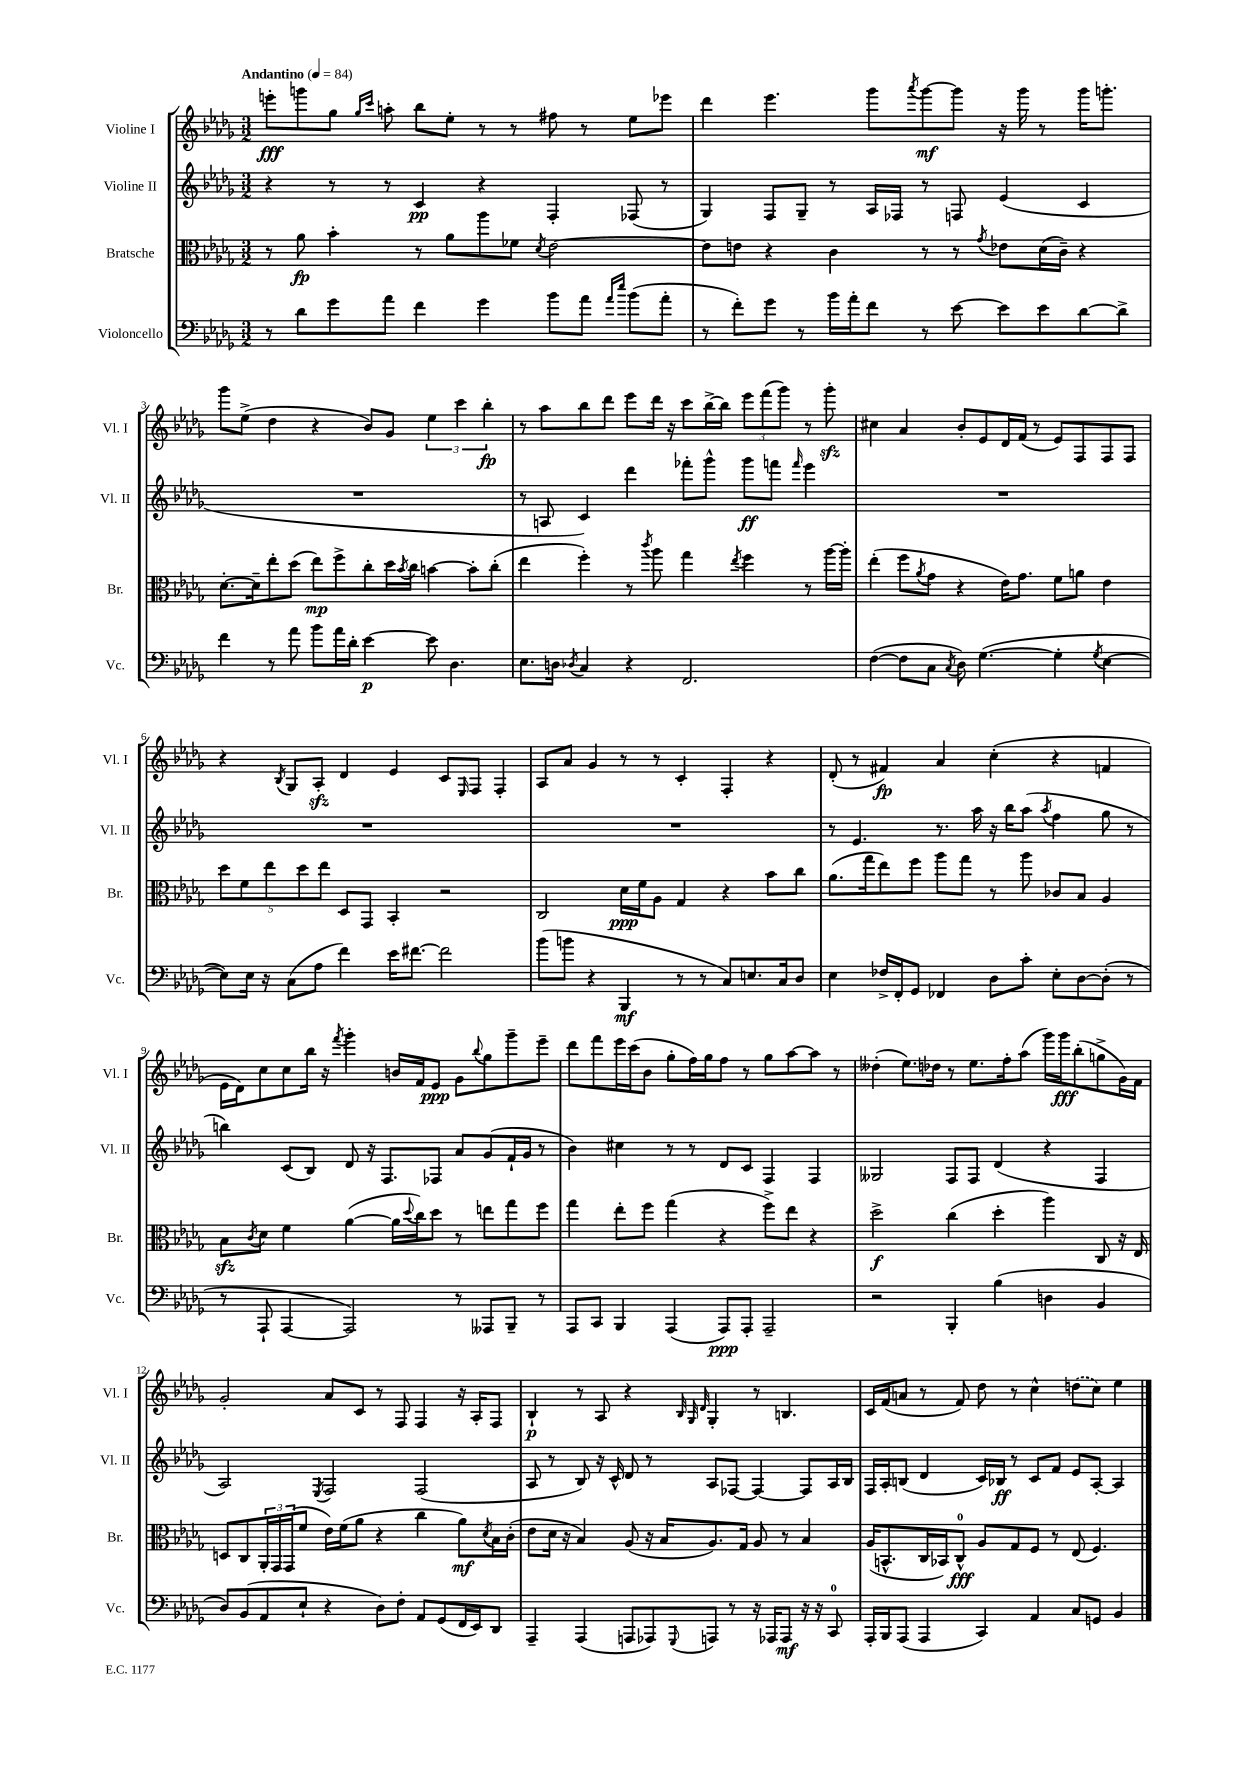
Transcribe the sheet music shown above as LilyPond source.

<<
\new StaffGroup <<
\new Staff = "s0" \with { instrumentName = "Violine I" shortInstrumentName = "Vl. I" } {
    \clef treble \key des \major \numericTimeSignature \time 3/2 \tempo "Andantino" 4 = 84
    e'''8-.\fff g'''8 ges''8 \grace { ges''16 c'''16 } a''8-. bes''8 ees''8-. r8 r8 fis''8 r8 ees''8 ees'''8 |
    des'''4 ees'''4. ges'''8 \acciaccatura { aes'''8 } ges'''8~\mf ges'''8 r16 ges'''16 r8 ges'''16 g'''8.-. |
    ges'''8 ees''8->( des''4 r4 bes'8) ges'8 \tuplet 3/2 { ees''4 c'''4 bes''4-.\fp } |
    r8 aes''8 bes''8 des'''8 ees'''8 des'''16 r16 c'''8 bes''16~-> bes''16 \tuplet 3/2 { ees'''8 f'''8( ges'''8) } r8 ges'''8-.\sfz |
    cis''4 aes'4 bes'8-. ees'8 des'16 f'16( r8 ees'8) f8 f8 f8 |
    r4 \acciaccatura { bes8 } ges8 aes8-.\sfz des'4 ees'4 c'8 \grace { ees16 } f8 f4-. |
    aes8 aes'8 ges'4 r8 r8 c'4-. f4-. r4 |
    des'8-.( r8 fis'4\fp) aes'4 c''4-.( r4 f'4 |
    ees'16 des'16) c''8 c''8 bes''16 r16 \acciaccatura { f'''8 } ges'''4-. b'16 f'16 ees'8\ppp ges'8 \appoggiatura { bes''8 } ges''8 ges'''8-- ees'''8-- |
    des'''8 f'''8 ees'''16 c'''16( bes'8 ges''8-. f''16) ges''16 f''8 r8 ges''8 aes''8~ aes''8 r8 |
    deses''4-.( ees''8.) des''16 r8 ees''8. f''16-. aes''8( ges'''16) ges'''16\fff bes''8-.( g''8-> ges'16) f'16 |
    ges'2-. aes'8 c'8 r8 f8 f4 r16 aes16-. f8 |
    bes4-!\p r8 aes8 r4 \grace { bes32 ges32 des'32 } ges4-. r8 b4. |
    c'16 f'16( a'8 r8 f'8) des''8 r8 c''4-^ \once \slurDashed d''8( c''8) ees''4 \bar "|." |
}
\new Staff = "s1" \with { instrumentName = "Violine II" shortInstrumentName = "Vl. II" } {
    \clef treble \key des \major \numericTimeSignature \time 3/2
    r4 r8 r8 c'4\pp r4 f4-. fes8( r8 |
    ges4) f8 ges8-- r8 aes16 fes16 r8 f8 ees'4( c'4 |
    R1. |
    r8 a8 c'4) des'''4 fes'''8-. ges'''8-^ ges'''8\ff f'''8 \grace { f'''16 } ees'''4 |
    R1. |
    R1. |
    R1. |
    r8 ees'4. r8. aes''16 r16 bes''16 aes''8( \acciaccatura { aes''8 } f''4 ges''8 r8 |
    b''4) c'8( bes8) des'8 r16 f8. fes8 aes'8 ges'8( f'16-! ges'16 r8 |
    bes'4) cis''4 r8 r8 des'8 c'8 f4 f4 |
    geses2 f8 f8 des'4( r4 f4 |
    aes2) \acciaccatura { ees8 } f2 f2( |
    aes8 r8 bes8) r16 c'16-^ des'8 r8 aes8 fes8~ fes4~ fes8 aes16 bes16 |
    f16 aes16-. b8( des'4 c'16) bes16\ff r8 c'8 f'8 ees'8 aes8~-. aes4 \bar "|." |
}
\new Staff = "s2" \with { instrumentName = "Bratsche" shortInstrumentName = "Br." } {
    \clef alto \key des \major \numericTimeSignature \time 3/2
    r8 aes'8\fp bes'4-. r8 aes'8 aes''8 fes'8 \acciaccatura { des'8 } ees'2~ |
    ees'8 e'8 r4 c'4 r8 r8 \acciaccatura { ges'8 } ees'8 des'16( c'16--) r4 |
    des'8.~-. des'16-- ees''8-. des''8( ees''8\mp) f''8-> c''8-. des''16 \acciaccatura { bes'8 } c''16 b'4~ b'8-. c''8-.( |
    ees''4 f''4-.) r8 \acciaccatura { c'''8 } aes''8 ges''4 \acciaccatura { ees''8 } f''4 r8 aes''16~ aes''16-. |
    ees''4-.( f''8 \acciaccatura { aes'8 } ges'8 r4 ees'16) ges'8. f'8 a'8 ees'4 |
    \tuplet 5/4 { des''8 f'8 ees''8 des''8 ees''8 } des8 ges,8 bes,4-. r2 |
    c2 des'16\ppp f'16 aes8 ges4 r4 bes'8 c''8 |
    aes'8.( ges''16 ees''8) f''8 aes''8 ges''8 r8 aes''8 ces'8 bes8 aes4 |
    bes8\sfz \acciaccatura { c'8 } des'8 f'4 aes'4~( aes'16 \appoggiatura { des''8 } c''16) des''8 r8 e''8 ges''8 f''8 |
    ges''4 ees''8-. f''8 ges''4( r4 f''8->) ees''8 r4 |
    des''2->\f c''4( des''4-. aes''4) c8 r16 ees16 |
    d8 c8 \tuplet 3/2 { aes,16-. ges,16 ges,16( } f'8 ees'16) f'16( aes'8 r4 c''4 aes'8\mf) \acciaccatura { des'8 } bes16 c'16-.( |
    ees'8 des'16 r16 bes4) aes8( r16 bes16 aes8.) ges16 aes8 r8 bes4 |
    aes16( b,8.-^ c16 bes,16) c8-0-^\fff aes8 ges8 f8 r8 ees8( f4.) \bar "|." |
}
\new Staff = "s3" \with { instrumentName = "Violoncello" shortInstrumentName = "Vc." } {
    \clef bass \key des \major \numericTimeSignature \time 3/2
    r8 des'8 ges'8 aes'8 f'4 ges'4 bes'8 aes'8 \grace { aes'16 ees''16 } bes'8( aes'8-. |
    r8 f'8-.) ges'8 r8 bes'16 aes'16-. f'8 r8 ees'8~ ees'8 ees'8 des'8~ des'8-> |
    f'4 r8 aes'8 bes'8 aes'16 des'16-. ees'4~\p ees'8 des4. |
    ees8. d16 \acciaccatura { des8 } c4 r4 f,2. |
    f4~( f8 c8 \acciaccatura { c8 } des8) ges4.~( ges4-. \acciaccatura { ges8 } ees4~ |
    ees8) ees16 r16 c8( aes8 f'4) ees'16 fis'8.~ fis'2 |
    bes'8( b'8 r4 bes,,4\mf r8 r8 c8) e8. c16 des8 |
    ees4 fes16-> f,16-. ges,8 fes,4 des8 c'8-. ees8-. des8~ des8-.( r8 |
    r8 aes,,8-! aes,,4~ aes,,2) r8 aeses,,8 bes,,8-- r8 |
    aes,,8 c,8 bes,,4 aes,,4( aes,,8\ppp) aes,,8-. aes,,2-- |
    r2 bes,,4-. bes4( d4 bes,4 |
    des8) bes,8( aes,8 ees8-! r4 des8) f8-. aes,8 ges,8( f,16 ees,16) des,8 |
    aes,,4-- aes,,4( a,,8 aes,,8) \appoggiatura { ges,,8 } a,,8 r8 r16 aes,,16 aes,,8\mf r16 r16 c,8-0 |
    aes,,16-. bes,,16 aes,,8( aes,,4 c,4) aes,4 c8 g,8 bes,4 \bar "|." |
}
>>
>>
